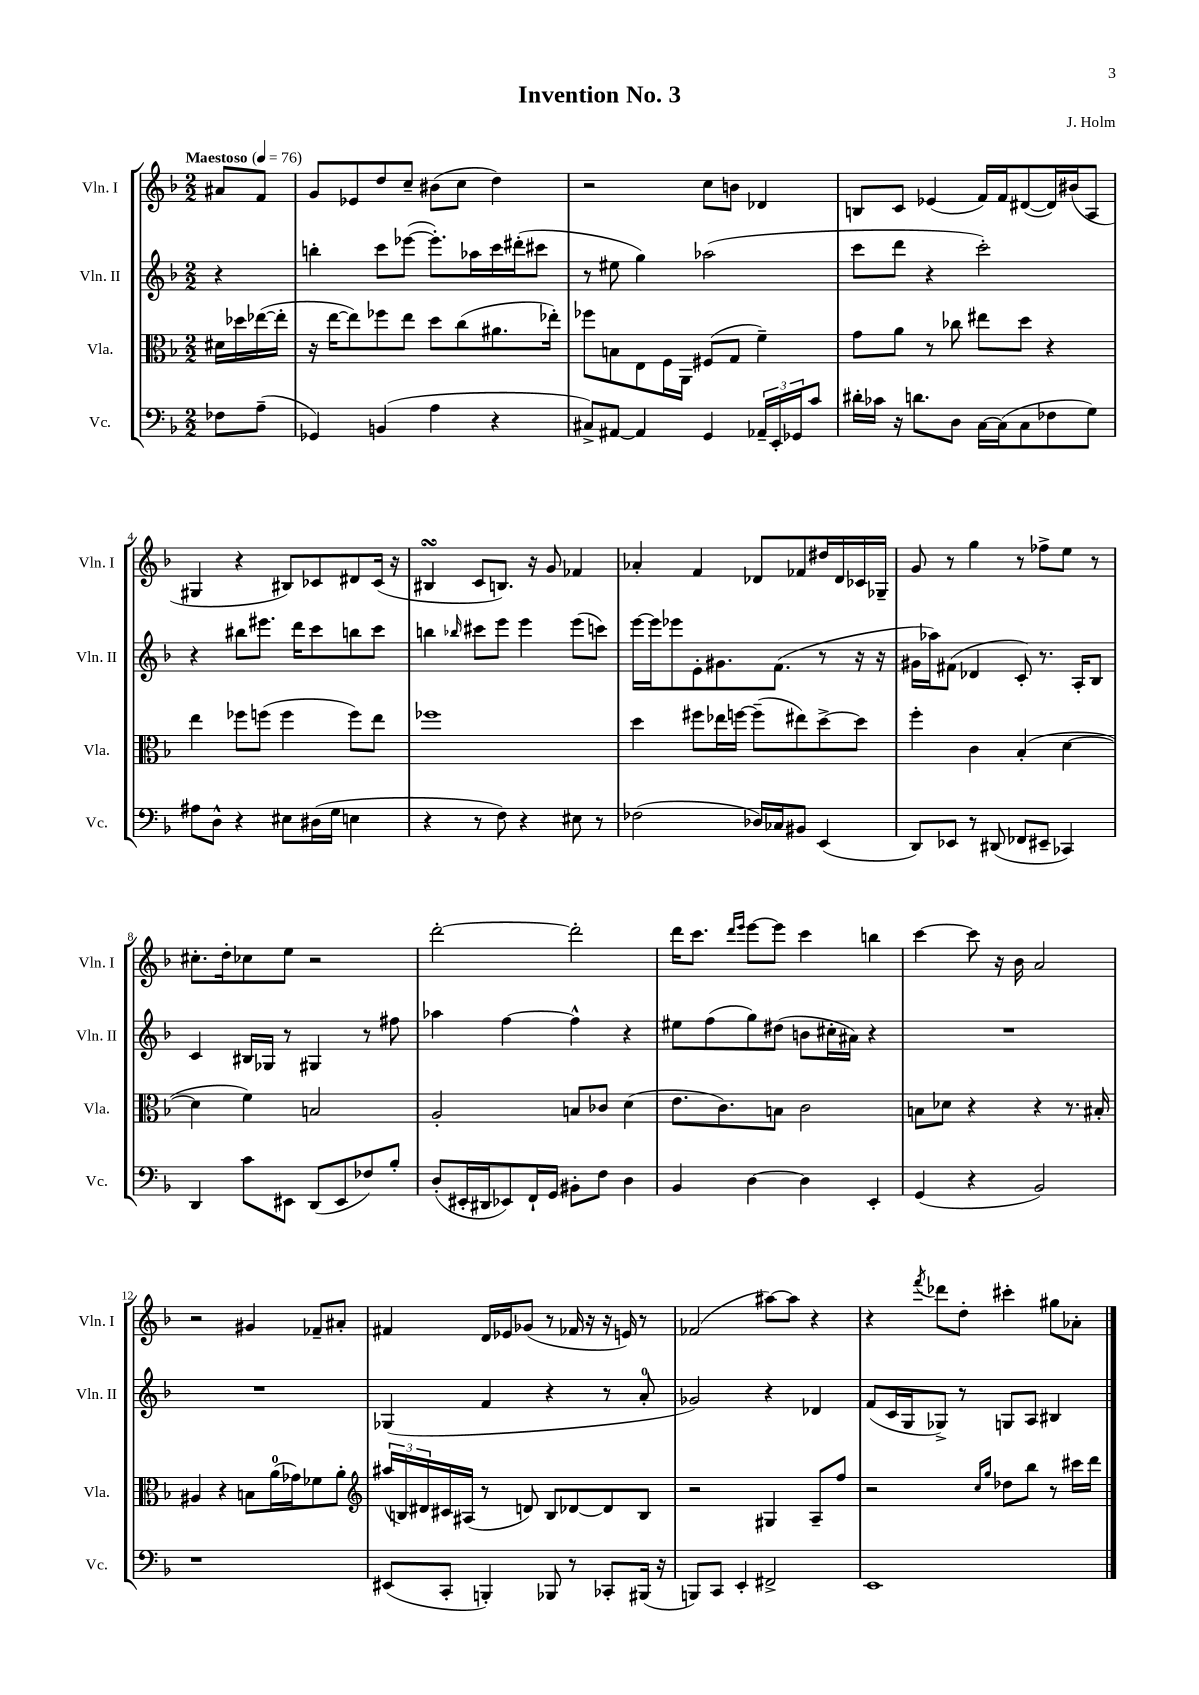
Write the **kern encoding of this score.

**kern	**kern	**kern	**kern
*staff4	*staff3	*staff2	*staff1
*clefF4	*clefC3	*clefG2	*clefG2
*k[b-]	*k[b-]	*k[b-]	*k[b-]
*M2/2	*M2/2	*M2/2	*M2/2
*MM76	*MM76	*MM76	*MM76
8F-	16d#	4r	8a#
.	16dd-	.	.
(8A~	([16ee-	.	8f
.	16ee-']	.	.
=	=	=	=
4GG-)	16r	4bb'	8g
.	[16ee	.	.
.	8ee])	.	8e-
(4BB	8ff-	8ccc	8dd
.	8ee	([8eee-	8cc~
4A	8dd	8.eee-'])	(8b#
.	(8cc	.	8cc
.	.	16aa-	.
4r	8.a#	16ccc	4dd)
.	.	(16ddd#'	.
.	.	8ccc#	.
.	16ee-')	.	.
=	=	=	=
8C#^)	8ff-	8r	2r
[8AA#	8B	8ee#	.
4AA#]	8E	4gg)	.
.	16F	.	.
.	16AA	.	.
4GG	(8F#	(2aa-	8cc
.	8G	.	8b
24AA-~	4f~)	.	4d-
24EE'	.	.	.
24GG-	.	.	.
8c	.	.	.
=	=	=	=
16d#'	8g	8ccc	8B
16c-	.	.	.
16r	8a	8ddd	8c
8.d	.	.	.
.	8r	4r	(4e-
8D	8cc-	.	.
[16C	8ee#	2ccc')	16f)
(16C]	.	.	16f
8C	8dd	.	([8d#
8F-	4r	.	16d#])
.	.	.	(16b#
8G)	.	.	8A
=	=	=	=
8A#	4ee	4r	4G#
8D^^	.	.	.
4r	8ff-	8bb#	4r
.	(8ff	8.eee#	.
8E#	4ff	.	8B#)
.	.	16ddd	.
(16D#	.	8ccc	8c-
16G	.	.	.
4E	8ff)	8bb	8d#
.	8ee	8ccc	(16c-
.	.	.	16r
=	=	=	=
4r	1ff-	4bb	4B#
.	.	16qqbb-	.
8r	.	8ccc#	8c
8F)	.	8eee	8.B)
4r	.	4eee	.
.	.	.	16r
.	.	.	8g
8E#	.	(8eee	4f-
8r	.	8ccc)	.
=	=	=	=
(2F-	4dd	[16eee	4a-'
.	.	16eee]	.
.	.	8eee-	.
.	8ff#	8e'	4f
.	16ee-	8.g#	.
.	[16ff	.	.
16D-)	(8ff~]	.	8d-
16C-	.	(8.f	.
8BB#	8ee#)	.	8f-
(4EE	[8dd^	8r	16dd#
.	.	.	16d-
.	8dd]	16r	16c-
.	.	16r	16G-~
=	=	=	=
8DD)	4ff'	16g#	8g
.	.	16aa-)	.
8EE-	.	(8f#	8r
8r	4c	4d-	4gg
(8DD#	.	.	.
8FF-	(4B-'	8c')	8r
8EE#~	.	8.r	8ff-^
4CC-)	[4d	.	8ee
.	.	16A'	.
.	.	8B-	8r
=	=	=	=
4DD	4d]	4c	8.cc#'
.	.	.	16dd'
8c	4f)	16B#	8cc-
.	.	16G-	.
8EE#	.	8r	8ee
(8DD	2B	4G#	2r
8EE#	.	.	.
8F-)	.	8r	.
8B-'	.	8ff#	.
=	=	=	=
(8D'	2A'	4aa-	[2ddd'
16EE#'	.	.	.
16DD#	.	.	.
8EE-)	.	[4ff	.
16FF`	.	.	.
16GG	.	.	.
8BB#'	8B	4ff^^]	2ddd']
8F	8c-	.	.
4D	(4d	4r	.
=	=	=	=
4BB-	8.e	8ee#	16ddd
.	.	.	8.ccc
.	.	(8ff	.
.	8.c)	.	.
.	.	.	16qqddd
.	.	.	16qqeee
[4D	.	8gg)	[8eee
.	8B	(8dd#	8eee]
4D]	2c	8b	4ccc
.	.	16cc#'	.
.	.	16a#)	.
4EE'	.	4r	4bb
=	=	=	=
(4GG	8B	1r	[4ccc
.	8d-	.	.
4r	4r	.	8ccc]
.	.	.	16r
.	.	.	16b-
2BB-)	4r	.	2a
.	8.r	.	.
.	16B#'	.	.
=	=	=	=
1r	4A#	1r	2r
.	4r	.	.
.	8B	.	4g#
.	(16a	.	.
.	16g-)	.	.
.	8f-	.	8f-~
.	8a'	.	8a#'
=	=	=	=
*	*clefG2	*	*
(8EE#	(24aa#	(4G-	4f#
.	24B)	.	.
.	24d#	.	.
8CC'	16c#	.	.
.	(16A#	.	.
4BBB')	8r	4f	16d
.	.	.	16e-
.	8d)	.	(8g-
8BBB-	8B	4r	8r
8r	[8d-	.	16f-
.	.	.	16r
8CC-'	8d-]	8r	16r
.	.	.	16e)
(16BBB#	8B	8a'	8r
16r	.	.	.
=	=	=	=
8BBB)	2r	2g-)	(2f-
8CC	.	.	.
4EE'	.	.	.
2FF#^	4G#	4r	[8aa#)
.	.	.	8aa#]
.	8A~	4d-	4r
.	8ff	.	.
=	=	=	=
1EE	2r	(8f	4r
.	.	16c	.
.	.	16G	.
.	.	.	8qfff
.	.	8G-^)	8ddd-
.	.	8r	8dd'
.	16qqcc	.	.
.	16qqgg	.	.
.	8dd-	8G	4ccc#'
.	8bb-	8A	.
.	8r	4B#	8gg#
.	16ccc#	.	8a-'
.	16ddd	.	.
==	==	==	==
*-	*-	*-	*-
